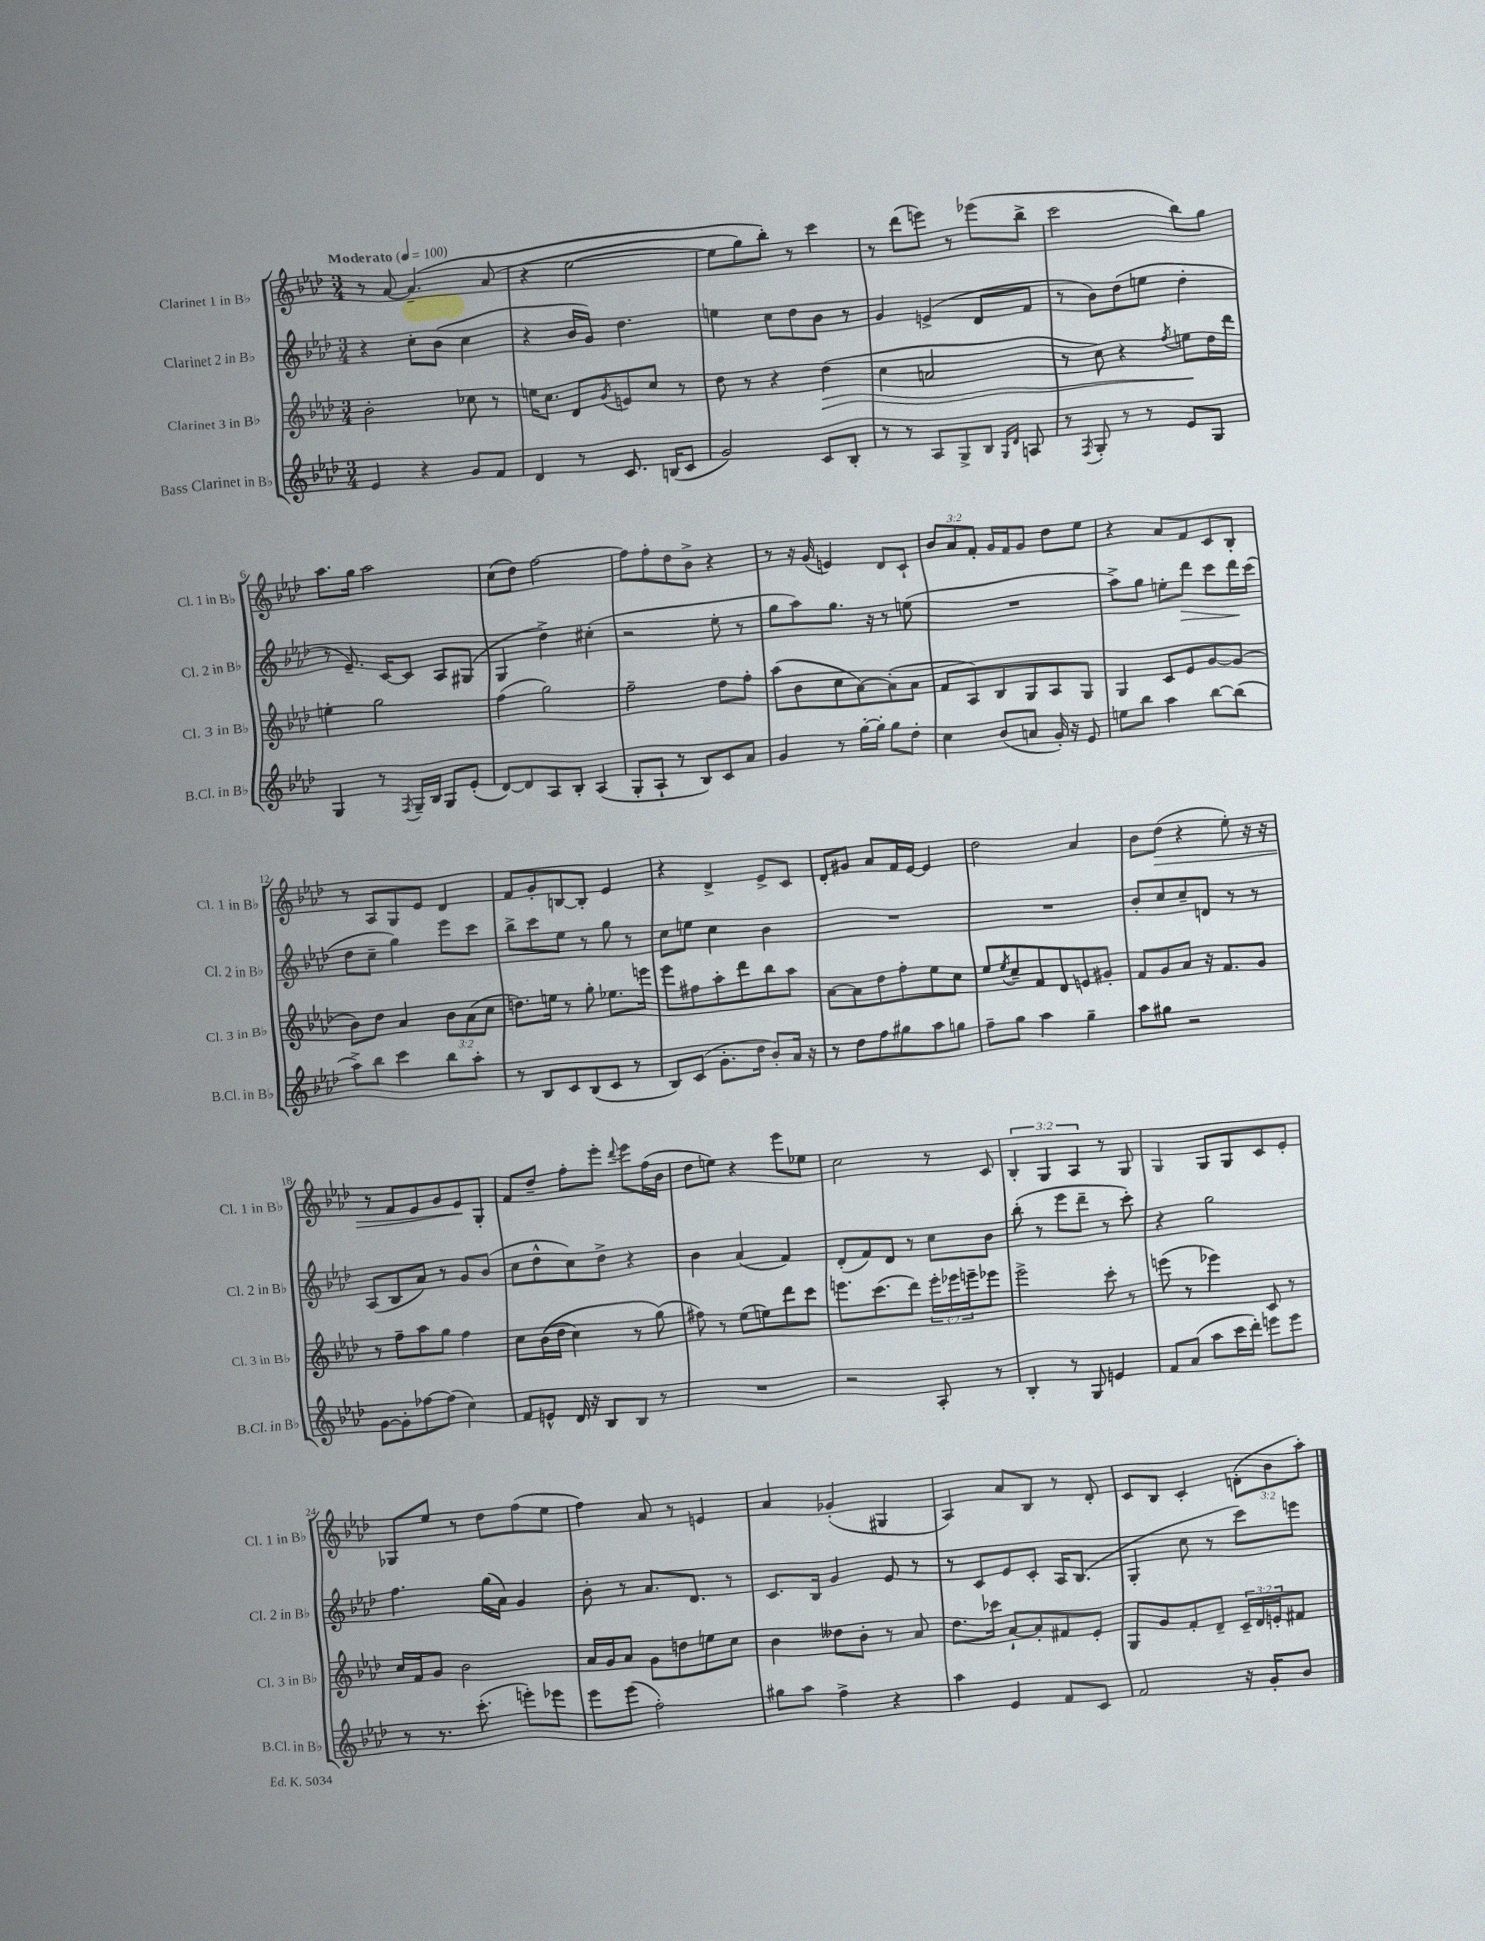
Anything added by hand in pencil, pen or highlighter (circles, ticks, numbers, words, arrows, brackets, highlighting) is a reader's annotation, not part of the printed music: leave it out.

**kern	**kern	**kern	**kern
*staff4	*staff3	*staff2	*staff1
*clefG2	*clefG2	*clefG2	*clefG2
*k[b-e-a-d-]	*k[b-e-a-d-]	*k[b-e-a-d-]	*k[b-e-a-d-]
*M3/4	*M3/4	*M3/4	*M3/4
*MM100	*MM100	*MM100	*MM100
4e-/	2b-'\	4r	8r
.	.	.	[8a-/
4r	.	8cc'\L	&(4.a-~/]
.	.	(8b-\J	.
8g/L	8cc-\	4cc\	.
8f/J	8r	.	(8a-/
=	=	=	=
4d-/	16ee\LK	4r	4r
.	8.cc\J	.	.
8r	8d-/L	16b-/LL	[2ee-\
.	.	16g/JJ)	.
.	8qg/	.	.
8.c/	8e/	4.dd-\	.
.	8cc/J	.	.
(16B/LK	.	.	.
8c/J	8r	.	.
=	=	=	=
2g/)	8dd-\	4ee\	8ee-\]L
.	8r	.	8gg\)
.	4r	8cc\L	8bb-'\J&)
.	.	8dd-\	8r
8c/L	(4dd-\	8b-\J	4ccc\
8B-'/J	.	8r	.
=	=	=	=
8r	4cc\	4g/	8r
8r	.	.	(8ddd-\L
8A-/L	2a/	(4e^/	8eee\J)
8G^/	.	.	8r
8B-/J	.	8d-/L	(8eee-\L
16qqG/LL	.	.	.
16qqd-/JJ	.	.	.
8A/	.	8f/J	8bb-^\J
=	=	=	=
8r	8r	8r	2ccc\
8qF/	.	.	.
8G'/	8cc\)	8b-\L)	.
8r	4r	(8dd-\	.
8r	.	8ee\J	.
.	8qff/	.	.
8e-/L	8ee\L	4dd-'\	8bb-\L)
8G/J	16dd-\L	.	8gg\J
.	16ddd-\JJ	.	.
=	=	=	=
4G/	4ee'\	8r	8.aa-\L
.	.	8.e-~/)	.
.	.	.	16gg\Jk
8r	2gg\	.	2aa-\
.	.	[16c/LK	.
8qF/	.	.	.
16G~/LL	.	8c/]J	.
16B-/JJ	.	.	.
8G/L	.	8A-/L	.
(8e-'/J	.	(8G#/J	.
=	=	=	=
[8d-/L)	(4ff\	4G/	(8cc\L
8d-/]	.	.	8dd-\J)
8A-/	2gg\)	4dd-^\)	[2ff\
8B-'/J	.	.	.
(4A-/	.	(4cc#'\	.
=	=	=	=
8G'/L	2ff~\	2r	8ff\]L
8A-`/J	.	.	8ff'\
8r	.	.	8dd-\
8B-/L)	.	.	8b-^\J
8c/	8dd-\L	8ee-'\	4r
8a-/J	8ff'\J	8r	.
=	=	=	=
4g/	(8aa-\L	8gg\L	8r
.	8b-\	8aa-\)	16r
.	.	.	(16g/
8r	8cc\	8.gg\J	4e/)
[16gg'\LL	[8a-\)	.	.
16gg'\]JJ	.	16r	.
8gg\L	(8a-'\]	8r	8d-/L
8dd-'\J	8a-\J	(8ee\	8c`/J
=	=	=	=
4cc\	8f/L	2.r	12b-/L
.	.	.	12a-/
.	8A-/)	.	.
.	.	.	12f'/J
(8b-/L	8B-/	.	16g/LL
.	.	.	16f/J
8a/J	8G/	.	8g/J
16g'/)	8A-/	.	8dd-\L
16r	.	.	.
8e-/	8G/J	.	8ee-\J
=	=	=	=
8ee\L	4G/	8aa-^\L)	4r
8bb-\J	.	8gg\J	.
4aa-\	8c/L	8ee'\L	8a-/L
.	8e-/	8ddd-\J	8f/
[8bb-\L	[8g/	8ccc\L	8c/
(8bb-\]J	(8g/]J	16ddd-\L	8B-'/J
.	.	(16ccc\JJ	.
=	=	=	=
8aa-^\L)	8b-\L)	8dd-\L	8r
8bb-\J	8dd-\J	8cc~\J	8A-/L
4ccc\	4a-/	4gg\)	8G/
.	.	.	8e-/J
8bb-\L	12b-\L	8eee-\L	4d-/
.	(12a-\	.	.
8aa-'\J	.	8ccc\J	.
.	12cc\J	.	.
=	=	=	=
8r	8.dd\L)	8bb-^\L	8f/L
8B-/L	.	8ccc\	8g'/
.	16ee\Jk	.	.
8c/	8r	8ee-\J	[8B/
(8B-/	8gg'\	8r	8B'/]J
8c/J	8.ee-\L	8gg\	4e-/
8r	.	8r	.
.	16eee\Jk	.	.
=	=	=	=
8B-/L)	8eee-\L	8cc\L	4r
(8c/J	8ff#\	8ee\J	.
8.g'\L	8aa-'\	4cc\	4d-^/
.	8ddd-\	.	.
16dd-\Jk	.	.	.
8b-'/L)	8bb-\	4b-\	8e-^/L
16a-/Jk	8aa-\J	.	8c/J
16r	.	.	.
=	=	=	=
8r	[8a-\L	2.r	8d-'/L
8dd-\L	8a-\]	.	8g#/J
8ff\	8dd-\	.	8a-/L
8gg#\	8ff'\	.	16f/L
.	.	.	[16e-/JJ
8aa-\	8ee-\	.	4e-/]
8gg\J	8cc\J	.	.
=	=	=	=
8ff~\L	8ee-/L	2.r	2dd-\
.	8qee-/	.	.
8gg\J	8cc~/	.	.
4aa-\	8f/	.	.
.	8d-/	.	.
4gg~\	8e/	.	4a-/
.	8g#'/J	.	.
=	=	=	=
8aa-\L	8f/L	8b-'/L	8b-\L
8gg#\J	8g/	8cc/	(8dd-\J
2r	8a-/J	8cc~/	4r
.	16r	8d/J	.
.	8.f/L	.	.
.	.	8r	8ee-'\)
.	8g/J	8r	16r
.	.	.	16r
=	=	=	=
[8g\L	8r	(8A-/L	8r
8g'\]	8ff~\L	8B-/	8f/L
[8ff-\	8aa-\	8a-/J)	8e-/
(8ff-\]J	8gg\J	8r	8g/
4cc\)	4ff\	8g/L	8e-/
.	.	(8b-/J	8G'/J
=	=	=	=
8f/L	8cc\L	8cc\L	8f/L
8e^^/J	&((16b-\L	8dd-^^\	8dd-~/J
.	16dd-\JJ	.	.
16d-/	4cc\)	8cc\)	8ff'\L
16r	.	.	.
8B-/L	.	8dd-^\J	8eee-'\J
.	.	.	8qqddd-/
8B-/J	8r	4r	8eee-\L
8r	(8gg\&)	.	(16ff\L
.	.	.	16b-\JJ
=	=	=	=
2.r	8ff#\)	4b-\	8dd-\L
.	8r	.	8ee\J)
.	(8ee-\L	(4a-/	4r
.	8ee\)	.	.
.	8ddd-\	4f/)	8eee-\L
.	8ccc\J	.	8ee-\J
=	=	=	=
2r	8.eee\L	(8d-'/L	2cc\
.	.	8f/)	.
.	(8.ccc\	.	.
.	.	8d-/J	.
.	8ddd-\J)	8r	.
8A-'/	24eee'\LL	8cc\L	8r
.	24eee-\	.	.
.	24eee~\J	.	.
8r	8eee-\J	8b-\J	8c/
=	=	=	=
4B-'/	2eee-^\	(8bb-'\	6B-'/
.	.	8r	.
.	.	.	6G/
8r	.	8eee-\L	.
.	.	.	6A-/
8G/	.	8ddd-~\J	.
4e/	8ccc'\	8r	8r
.	8r	8ccc'\)	8G/
=	=	=	=
8f/L	(8eee\	4r	4G/
(8a-/J	8r	.	.
8aa-\L	4eee-\)	2gg\	8G/L
16ccc\L	.	.	8G/
16ddd-'\JJ)	.	.	.
8eee\L	8c/	.	8c/
8eee\J	8r	.	8e-'/J
=	=	=	=
8r	16cc/LL	4.ff\	8G-/L
.	16f/J	.	.
8.r	8g/J	.	8ee-/J
.	2b-\	.	8r
(8.ccc'\	.	.	.
.	.	(16gg\LL	8dd-\L
.	.	16a-\JJ)	.
8eee'\L)	.	4g/	(8ff\
8eee-\J	.	.	8ee-\J
=	=	=	=
8eee-\L	16a-/LL	8b-'\	4ff\)
.	16g/J	.	.
(8eee-\J	8a-/J	8r	.
2ff'\)	8g\L	8.a-/L	8a-/
.	8dd\	.	8r
.	.	8.d-/J	.
.	8ee\	.	4e/
.	8cc\J	8r	.
=	=	=	=
8gg#\L	4b-\	8.c/L	4a-/
8aa-\J	.	.	.
.	.	16B-/Jk	.
4ff^\	8dd--\L	4g/	(4g-'/
.	8b-'\J	.	.
4r	8r	8e-/	4G#/
.	8a-/	8r	.
=	=	=	=
4aa-\	8.dd-\L	8r	4A-/)
.	.	8c/L	.
.	16ccc-\Jk	.	.
4e-/	[8a-`/L	8e-/	8a-/L
.	8a-'/]	8c'/J	8B-/J
8f/L	8f#/	16A-/LK	8r
.	.	(8.B-/J	.
8c/J	8e-'/J	.	8d-'/
=	=	=	=
2f/	8G/L	4G'/	8c/L
.	8g/	.	8B-/J
.	8f'/	8cc\	4c'/
.	8d-~/J	8r	.
16r	24c~/LL	8ccc\L)	(12d'\L
.	24d-/	.	.
16g'/LK	.	.	.
.	24e'/J	.	12b-\
8b-/J	8f#/J	8eee\J	.
.	.	.	12aa-'\J)
==	==	==	==
*-	*-	*-	*-
